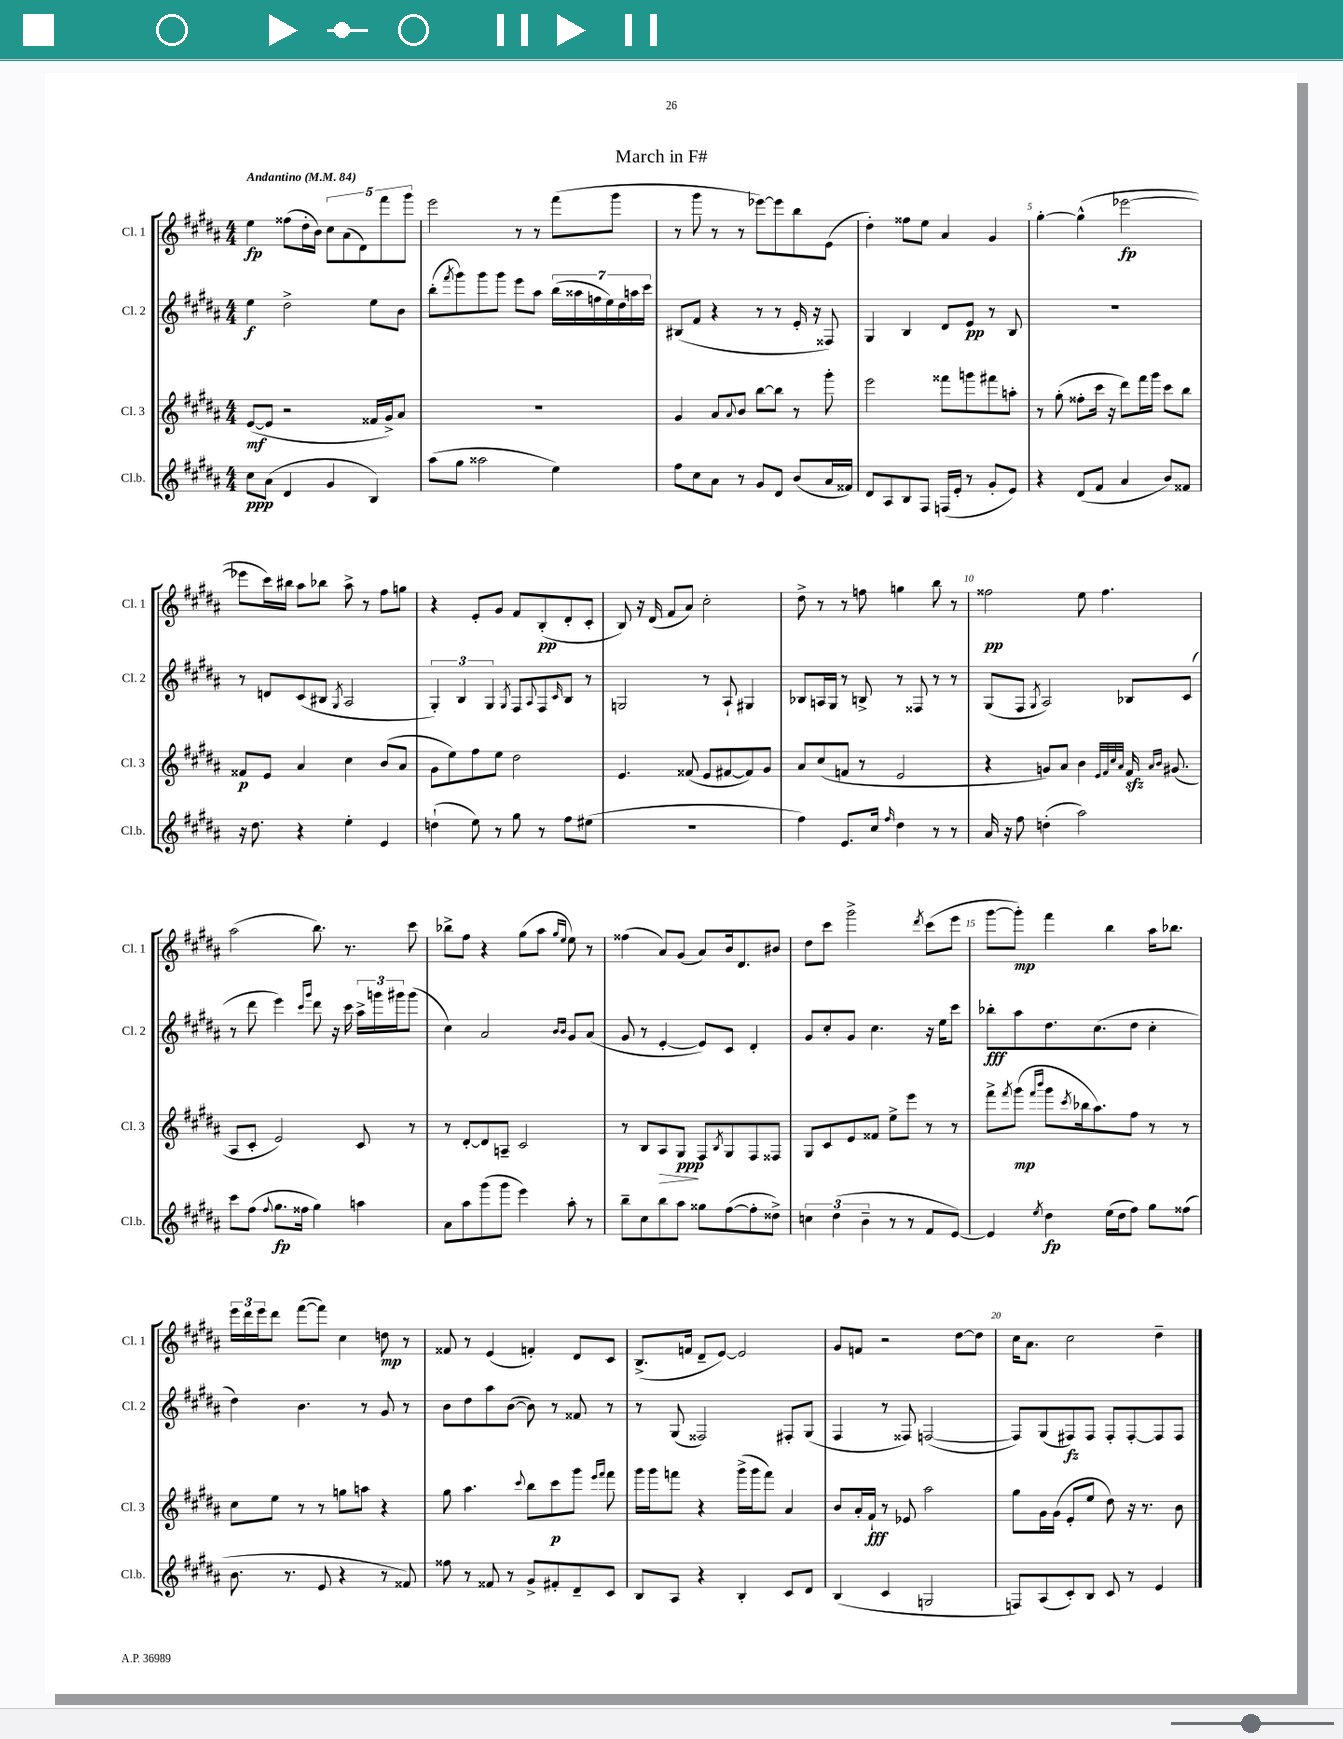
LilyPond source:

\header { title = "March in F#" }
<<
\new StaffGroup <<
\new Staff = "s0" \with { instrumentName = "Cl. 1" shortInstrumentName = "Cl. 1" } {
    \clef treble \key b \major \numericTimeSignature \time 4/4 \tempo "Andantino" 4 = 84
    e''4\fp fisis''8( dis''16-. b'16) \tuplet 5/4 { cis''8 ais'8( dis'8) fis'''8 gis'''8 } |
    e'''2 r8 r8 fis'''8( gis'''8 |
    r8 gis'''8 r8 r8 ees'''8~) ees'''8 b''8 e'8( |
    dis''4-.) fisis''8 e''8 ais'4 gis'4 |
    gis''4~-. gis''4-^( ees'''2~\fp |
    ees'''8 cis'''16) bis''16 ais''8 bes''8 ais''8-> r8 fis''8 g''8 |
    r4 e'8-. gis'8 fis'8 b8-.\pp( dis'8-. cis'8-. |
    b8) r16 dis'16( fis'8 ais'8) cis''2-. |
    dis''8-> r8 r8 f''8 g''4 b''8 r8 |
    fisis''2\pp e''8 fisis''4. |
    ais''2( b''8.) r8. cis'''8 |
    bes''8-> fis''8 r4 gis''8( ais''8 \grace { gis''16 e''16 } e''8) r8 |
    fisis''4( ais'8) gis'8( ais'8) b'16 dis'8. bis'8 |
    dis''8 cis'''8 gis'''2-> \acciaccatura { dis'''8 } cis'''8( e'''8 |
    gis'''8~ gis'''8-.\mp) fis'''4 b''4 ais''16 bes''8. |
    \tuplet 3/2 { e'''16 dis'''16 e'''16 } dis'''8 fis'''8~( fis'''8) cis''4 d''8\mp r8 |
    fisis'8 r8 e'4( f'4-.) dis'8 cis'8 |
    b8.->( f'16 dis'8-- e'8~) e'2 |
    gis'8 f'8 r2 dis''8~ dis''8 |
    cis''16 ais'8. cis''2 dis''4-- \bar "|." |
}
\new Staff = "s1" \with { instrumentName = "Cl. 2" shortInstrumentName = "Cl. 2" } {
    \clef treble \key b \major \numericTimeSignature \time 4/4
    e''4\f dis''2-> e''8 b'8 |
    b''8-.( \acciaccatura { fis'''8 } gis'''8) gis'''8 gis'''8 e'''8 ais''8 \tuplet 7/4 { b''16( aisis''16 f''16 e''16) dis''16 a''16 cis'''16 } |
    bis8( fis'8 r4 r8 r8 e'16-. r16 fisis8) |
    gis4 b4 dis'8 e'8\pp r8 b8 |
    R1 |
    r8 d'8 cis'8( bis8 \acciaccatura { gis8 } ais2 |
    \tuplet 3/2 { gis4-.) b4 gis4 } \acciaccatura { gis8 } fis8 \appoggiatura { ais8 } fis8 \grace { cis'16 } b8 r8 |
    g2 r8 ais8-! gis4 |
    bes8 a16 gis16 r8 b8-> r8 fisis8 r8 r8 |
    gis8( fis8 \acciaccatura { gis8 } ais2) bes8 cis'8( |
    r8 dis'''8 e'''4) \grace { cis'''16 gis'''16 } dis'''8 r16 cis'''16 \tuplet 3/2 { ais''16-> g'''16 gis'''16 } gis'''8( |
    cis''4) ais'2 \grace { b'16 b'16 } gis'8 ais'8( |
    gis'8 r8 e'4~-. e'8) cis'8 dis'4-. |
    gis'8 cis''8-. gis'8 cis''4. r16 e''16 cis'''8 |
    bes''8-.\fff ais''8 dis''8. cis''8.( dis''8 cis''4-. |
    dis''4) b'4. r8 gis'8 r8 |
    b'8 dis''8 ais''8 b'8~( b'8) r8 fisis'8 r8 |
    r8 gis8( fisis2) fis8-. gis8( |
    fis4 r8 fisis8) f2~( |
    f8) gis8( fis8\fz) fis8 fis8-. fis8~-. fis8 fis8 \bar "|." |
}
\new Staff = "s2" \with { instrumentName = "Cl. 3" shortInstrumentName = "Cl. 3" } {
    \clef treble \key b \major \numericTimeSignature \time 4/4
    e'8~\mf( e'8 r2 fisis'16 gis'16->) ais'8 |
    R1 |
    gis'4 ais'8 \appoggiatura { ais'8 } b'8 b''8~ b''8 r8 gis'''8-. |
    e'''2 fisis'''8 g'''8 fis'''8 a''8-. |
    r8 gis''8-.( fisis''8-. cis'''16 r16 dis'''8) fis'''16 gis'''16 cis'''8 b''8 |
    fisis'8\p e'8 ais'4 cis''4 b'8( ais'8 |
    gis'8 e''8) fis''8 e''8 dis''2 |
    e'4. fisis'8( e'8 fis'8~ fis'8) gis'8 |
    ais'8 cis''8( f'8 r8 e'2 |
    r4 g'8) ais'8 b'4 \grace { e'32 fis'32 cis''32 ais'32 } fis'16\sfz \grace { ais'16 b'16 } gis'8.( |
    ais8 cis'8-. e'2) cis'8 r8 |
    r8 dis'8~-. dis'8 a8-- cis'2 |
    r8 b8 ais8\> gis8\ppp\! fis8 \acciaccatura { b8 } gis8 fis8 fisis8 |
    gis8 cis'8 e'8 fisis'8 e''8-> e'''8 r8 r8 |
    fis'''8-> \acciaccatura { fis'''8 } gis'''8\mp( \grace { fis'''16 b'''16 } gis'''8 \acciaccatura { cis'''8 } bes''16 ais''8.) fis''8 r8 r8 |
    cis''8 e''8 r8 r8 g''8 a''8 r4 |
    gis''8 ais''4. \appoggiatura { cis'''8 } b''8 cis'''8\p gis'''8 \grace { e'''16 fis'''16 } fis'''8 |
    gis'''16 gis'''16 f'''8 r4 gis'''16->( gis'''16 f'''8) ais'4 |
    b'8 ais'16-. fis'16-!\fff r8 ees'8 ais''2 |
    gis''8 gis'16 gis'16( e'8-. e''8 dis''8) r16 r8. b'8 \bar "|." |
}
\new Staff = "s3" \with { instrumentName = "Cl.b." shortInstrumentName = "Cl.b." } {
    \clef treble \key b \major \numericTimeSignature \time 4/4
    cis''8\ppp ais'8( dis'4 gis'4 b4) |
    ais''8( gis''8 aisis''2 e''4) |
    fis''8 cis''8 ais'8 r8 gis'8 dis'8 b'8( ais'16 fisis'16) |
    dis'8 ais8 b8 fis8 f16( e'16-. r8 gis'8-. e'8) |
    r4 dis'8( fis'8 ais'4 b'8) fisis'8 |
    r16 dis''8. r4 e''4-. e'4 |
    d''4-!( e''8) r8 gis''8 r8 fis''8 eis''8( |
    R1 |
    fis''4) e'8. cis''16 \grace { fis''16 } dis''4 r8 r8 |
    ais'16 r16 fis''8 d''4-.( ais''2) |
    cis'''8 fis''8( \appoggiatura { fis''8 } gis''8.\fp fisis''16 gis''4) a''4 |
    ais'8 ais''8 gis'''8( gis'''8 e'''4) ais''8-. r8 |
    b''8-- cis''8 b''8 ais''8 gisis''8 fis''8~( fis''8-. disis''8->) |
    \tuplet 3/2 { c''4 dis''4( b'4-- } r8 r8 fis'8 e'8~) |
    e'4 \acciaccatura { e''8 } dis''4\fp e''16( dis''16 fis''8) gis''8 fisis''8( |
    b'8. r8. e'8 r4 r8 fisis'8) |
    fisis''8 r8 fisis'8 r8 gis'8-> fis'8-. dis'8-- cis'8 |
    b8 ais8 r4 b4-. cis'8 dis'8 |
    b4( cis'4 g2 |
    f8) ais8( cis'8-.) b8 cis'8 r8 e'4 \bar "|." |
}
>>
>>
\layout { \context { \Score \override BarNumber.break-visibility = ##(#f #t #t) barNumberVisibility = #(every-nth-bar-number-visible 5) } }
